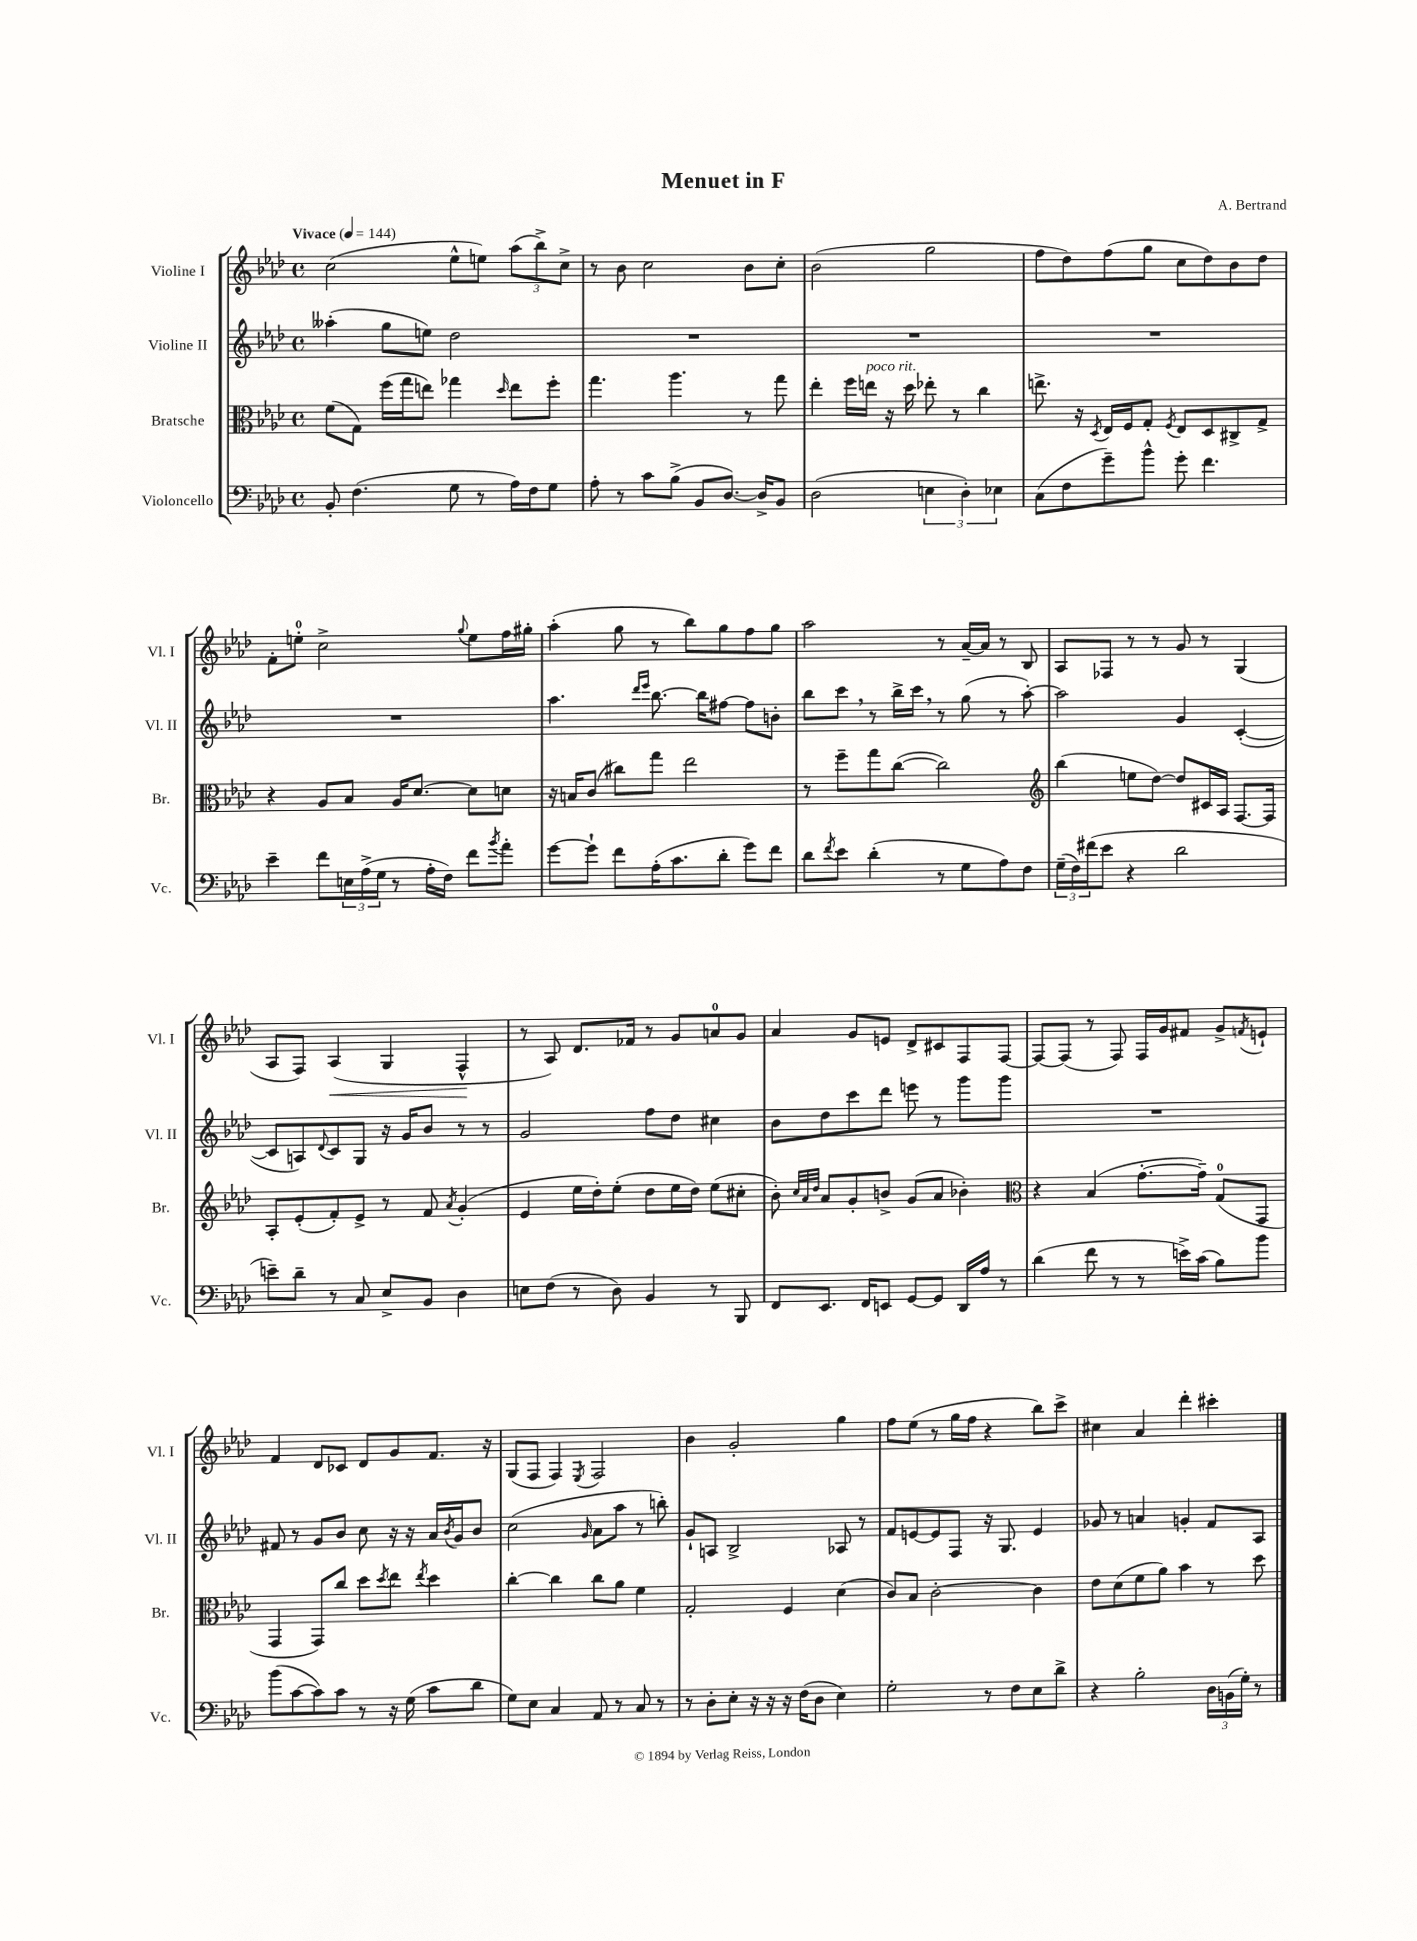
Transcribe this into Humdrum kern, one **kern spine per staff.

**kern	**kern	**kern	**kern
*staff4	*staff3	*staff2	*staff1
*clefF4	*clefC3	*clefG2	*clefG2
*k[b-e-a-d-]	*k[b-e-a-d-]	*k[b-e-a-d-]	*k[b-e-a-d-]
*M4/4	*M4/4	*M4/4	*M4/4
*met(c)	*met(c)	*met(c)	*met(c)
*MM144	*MM144	*MM144	*MM144
8BB-'	(8f	(4aa--'	(2cc
(4.F	8G)	.	.
.	(16ff	8gg	.
.	16gg	.	.
.	8ee)	8ee)	.
8G	4gg-	2dd-	8ee-^^
8r	.	.	8ee)
.	16qqdd-	.	.
16A-)	8ee	.	(12aa-
16F	.	.	.
.	.	.	12bb-^)
8G	8ff'	.	.
.	.	.	12cc^
=	=	=	=
8A-'	4.gg	1r	8r
8r	.	.	8b-
8c	.	.	2cc
(8B-^	4.aa-	.	.
8BB-	.	.	.
[8.D-)	.	.	.
.	8r	.	8b-
16D-^]	.	.	.
8BB-	8gg	.	8cc'
=	=	=	=
(2D-	4ee-'	1r	(2b-
.	16ff	.	.
.	16ee	.	.
.	16r	.	.
.	16dd-	.	.
6E	8ee-'	.	2gg
.	8r	.	.
6D-')	.	.	.
.	4cc	.	.
6E-	.	.	.
=	=	=	=
(8C	8.ee^	1r	8ff
8F	.	.	8dd-)
.	16r	.	.
.	8qD-	.	.
8g~)	16E-	.	(8ff
.	16F	.	.
8b-^^	8G'	.	8gg
.	8qF	.	.
8g'	8E-	.	8cc
4.f	8D-	.	8dd-)
.	8C#^	.	8b-
.	8G^	.	8dd-
=	=	=	=
4e-~	4r	1r	8f'
.	.	.	8ee'
8f	8A-	.	2cc^
24E	8B-	.	.
(24A-^	.	.	.
24G	.	.	.
8r	16A-	.	.
.	[8.d-	.	.
16A-'	.	.	.
16F)	.	.	.
.	.	.	8qqgg
8f	8d-]	.	8ee
8qb-	.	.	.
8a-'	8d	.	16ff
.	.	.	16gg#'
=	=	=	=
[8g	16r	4.aa-	(4aa-'
.	16B	.	.
8g`]	(8c	.	.
8f	8cc#)	.	8gg
.	.	16qqddd-	.
.	.	16qqeee-	.
(16A-'	8gg	[8.bb-	8r
8.c	.	.	.
.	2ee-	.	8bb-)
.	.	16bb-]	.
8d-'	.	[8ff#	8gg
8g)	.	8ff#]	8ff
8f	.	8b'	8gg
=	=	=	=
8d-	8r	8bb-	2aa-
8qf	.	.	.
8e-	8ff~	8ccc	.
(4d-'	8gg	8r	.
.	([8cc	16bb-^	.
.	.	16ccc	.
8r	2cc])	8r	8r
8G	.	(8gg	[16a-~
.	.	.	16a-]
8A-)	.	8r	8r
8F	.	[8aa-')	8B-
=	=	=	=
*	*clefG2	*	*
(24G~	(4bb-	2aa-]	8A-
24F)	.	.	.
(24f#	.	.	.
8e-	.	.	8F-
4r	8ee	.	8r
.	[8dd-)	.	8r
2d-	8dd-]	4g	8g
.	16c#	.	8r
.	16A-	.	.
.	[8.F	([4c'	(4G
.	16F]	.	.
=	=	=	=
8e~)	8A-'	8c]	8A-
8d-~	(8e-'	8A)	8F)
.	.	8qqd-	.
8r	8f')	8c	(4A-
8C	8e-^	8G	.
8E-^	8r	16r	4G
.	.	16g	.
8BB-	8f	8b-	.
.	8qa-	.	.
4D-	(4g'	8r	4F^^
.	.	8r	.
=	=	=	=
8E	4e-	2g	8r
(8F	.	.	8A-)
8r	16ee-	.	8.d-
.	16dd-')	.	.
8D-)	(8ee-'	.	.
.	.	.	16f-
4BB-	8dd-	8ff	8r
.	16ee-	8dd-	8g
.	16dd-)	.	.
8r	(8ee-	4cc#	8a
8BBB-	8cc#'	.	8g
=	=	=	=
8FF	8b-')	8b-	4a-
.	32qqcc	.	.
.	32qqa-	.	.
.	32qqdd-	.	.
8.EE-	8a-	8dd-	.
.	8g'	8ccc	8g
16FF	.	.	.
8EE	8b^	8ddd-	8e
[8GG	(8g	8eee	8d-^
8GG]	8a-	8r	8c#
16DD-	4b-')	8ggg	8F
16A-	.	.	.
8r	.	8ggg	[8F
=	=	=	=
*	*clefC3	*	*
(4d-	4r	1r	8F_
.	.	.	(8F]
8f	(4B-	.	8r
8r	.	.	8F)
8r	[8.g'	.	16F
.	.	.	16g
16e^)	.	.	8f#
(16c	16g~])	.	.
8B-)	(8G	.	8g^
.	.	.	8qf
8b-	8GG	.	8e`
=	=	=	=
(8b-	4GG	8f#	4f
[8c	.	8r	.
8c])	8GG)	8g	8d-
8c	8cc	8b-	8c-
8r	8dd-	8cc	8d-
.	8qdd-	.	.
16r	8ee-	16r	8g
(16G	.	16r	.
.	8qee-	.	.
8c	4dd-	16a-	8.f
.	.	8qb-	.
.	.	16g	.
8d-	.	8b-	.
.	.	.	16r
=	=	=	=
8G)	[4cc'	(2cc	(8G
8E-	.	.	8F
4C	4cc]	.	4F)
.	.	16qqg	8qE-
8AA-	8cc	8a-	2F
8r	8a-	8aa-	.
8C	4f	8r	.
8r	.	8bb')	.
=	=	=	=
8r	2G'	8g`	4b-
8D-'	.	8A	.
8E-'	.	2B-^	2g'
16r	.	.	.
16r	.	.	.
16r	4F	.	.
(16F	.	.	.
8D-	.	.	.
4E-)	(4d-	8A-	4gg
.	.	8r	.
=	=	=	=
2G'	8c)	8f	8ff
.	8B-	[8e	(8ee-
.	[2c'	8e]	8r
.	.	8F	16gg
.	.	.	16ff
8r	.	16r	4r
.	.	8.G	.
8F	.	.	.
8E-	4c]	4e	8bb-)
8d-^	.	.	8ccc^
=	=	=	=
4r	8e-	8g-	4cc#
.	(8d-	8r	.
2B-'	8f	4a	4a-
.	8a-)	.	.
.	4b-	4g'	4ddd-'
24D-	8r	8f	4ccc#'
(24BB	.	.	.
24G')	.	.	.
8r	8dd-	8A-	.
==	==	==	==
*-	*-	*-	*-
